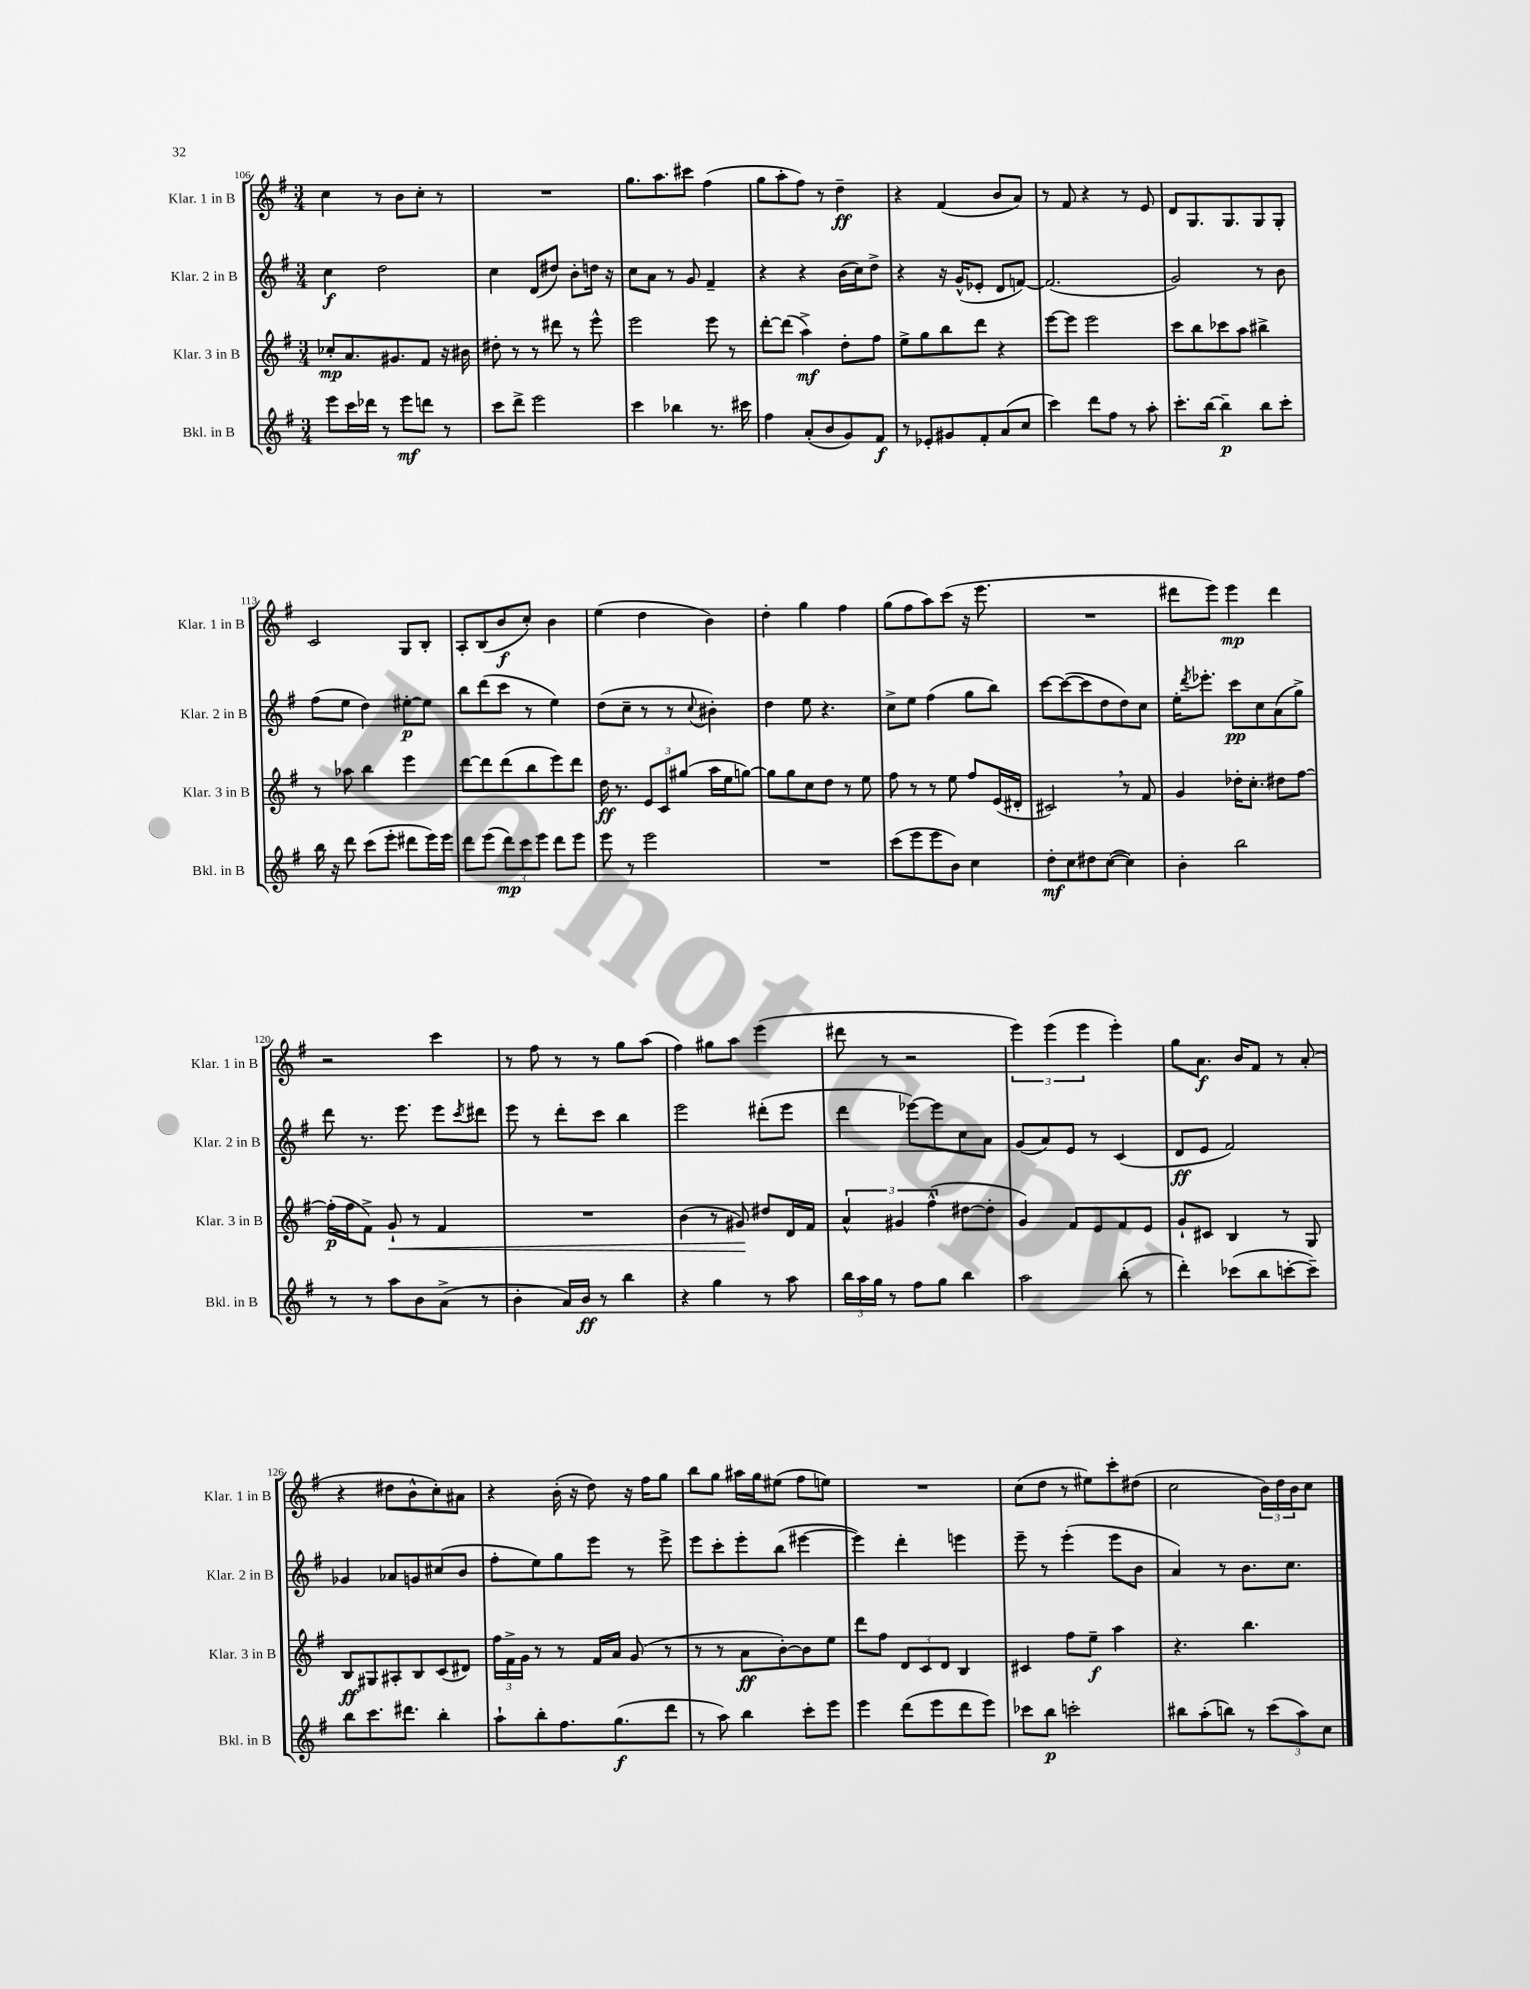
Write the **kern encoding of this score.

**kern	**kern	**kern	**kern
*staff4	*staff3	*staff2	*staff1
*clefG2	*clefG2	*clefG2	*clefG2
*k[f#]	*k[f#]	*k[f#]	*k[f#]
*M3/4	*M3/4	*M3/4	*M3/4
8eee	8cc-'	4cc	4cc
16ccc	8.a	.	.
16ddd-	.	.	.
8r	.	2dd	8r
.	8.g#	.	.
8eee	.	.	8b
8ddd	8f#	.	8cc'
8r	16r	.	8r
.	16b#	.	.
=	=	=	=
8ccc	8dd#'	4cc	2.r
8ddd^	8r	.	.
2eee	8r	(8d	.
.	8ddd#	8dd#)	.
.	8r	8b'	.
.	8eee^^	16dd	.
.	.	16r	.
=	=	=	=
4ccc	2eee	8cc	8.gg
.	.	8a	.
.	.	.	8.aa
4bb-	.	8r	.
.	.	8g	8ccc#
8.r	8eee	4f#~	(4ff#
.	8r	.	.
16ccc#	.	.	.
=	=	=	=
4ff#	[8ddd'	4r	8gg
.	(8ddd]	.	8aa'
(8a'	4aa^)	4r	8ff#)
8b	.	.	8r
8g)	8dd'	(16b	4dd~
.	.	16cc)	.
8f#	8ff#	8dd^	.
=	=	=	=
8r	8ee^	4r	4r
8e-'	8gg	.	.
8g#	8bb	16r	(4f#
.	.	(16g^^	.
8f#'	8ddd	8e-'	.
(8a	4r	8d	8b
8cc	.	[8f)	8a)
=	=	=	=
4ccc)	[8eee	(2.f]	8r
.	8eee]	.	8f#
8ddd	2eee	.	4r
8ff#	.	.	.
8r	.	.	8r
8aa'	.	.	8e
=	=	=	=
8.ccc'	8ccc	2g)	8d
.	8bb	.	8.G
[16bb	.	.	.
4bb~]	8ccc-	.	.
.	.	.	8.G
.	8aa	.	.
8bb	4bb#^	8r	8G
8ccc'	.	8b	8G'
=	=	=	=
16bb	8r	(8ff#	2c
16r	.	.	.
8ddd	8aa-	8ee	.
(8ccc	4bb	4dd)	.
8eee'	.	.	.
8ddd#	4eee	[8ee#'	8G
16eee)	.	8ee#]	8B'
16eee	.	.	.
=	=	=	=
8ddd	[8ddd	8bb	8A'
(8eee	8ddd]	(8ddd	(8B
12ddd)	(8ddd	8ccc	8b
12ccc	.	.	.
.	8bb	8r	8cc')
12eee	.	.	.
8ddd	8eee)	4ee)	4b
8eee	8ddd	.	.
=	=	=	=
8eee	16dd	(8dd	(4ee
.	8.r	.	.
8r	.	8cc~	.
2eee	12e	8r	4dd
.	12c	.	.
.	.	8r	.
.	(12gg#	.	.
.	.	8qqcc	.
.	16aa	4b#')	4b)
.	16ee	.	.
.	[8gg)	.	.
=	=	=	=
2.r	8gg]	4dd	4dd'
.	8gg	.	.
.	8cc	8ee	4gg
.	8dd	4.r	.
.	8r	.	4ff#
.	8ee	.	.
=	=	=	=
(8ccc	8ff#	8cc^	(8gg
8eee	8r	8ee	8ff#
8eee	8r	(4ff#	8aa)
8b)	8ee	.	(8ccc
4cc	8ff#	8gg	16r
.	.	.	8.eee
.	(16e	8bb)	.
.	16d#'	.	.
=	=	=	=
8dd'	2c#)	[8ccc	2.r
8cc	.	(8ccc_	.
8dd#	.	8ccc]	.
([8cc	.	8dd	.
4cc])	8r	8dd)	.
.	8f#	8cc	.
=	=	=	=
4b'	4g	16ee'	8ddd#
.	.	8qddd	.
.	.	8.eee-'	.
.	.	.	8eee)
2bb	16dd-'	8ccc	4eee
.	8.cc'	.	.
.	.	8cc	.
.	8dd#	(8a	4ddd#
.	[8ff#	8gg^)	.
=	=	=	=
8r	(16ff#']	8ddd	2r
.	16ff#	.	.
8r	8f#^)	8.r	.
8aa	8g`	.	.
.	.	8.eee	.
8b	8r	.	.
(8a^	4f#	8eee	4ccc
.	.	8qccc	.
8r	.	8ddd#	.
=	=	=	=
4b'	2.r	8eee	8r
.	.	8r	8ff#
16a)	.	8ddd'	8r
16b	.	.	.
8r	.	8ccc	8r
4bb	.	4bb	8gg
.	.	.	(8aa
=	=	=	=
4r	(4b	2eee	4ff#)
4gg	8r	.	8gg#
.	8g#)	.	8aa
8r	8dd#	(8ddd#'	(4eee
8aa	16d	8eee	.
.	16f#	.	.
=	=	=	=
24bb	6a^^	4ddd	8ddd#
24aa	.	.	.
24gg	.	.	.
8r	.	.	8r
.	6g#	.	.
8ff#	.	[8eee-)	2r
.	(6ff#^^	.	.
8gg	.	8eee-]	.
4bb	[8dd#	8cc	.
.	8dd#']	8a	.
=	=	=	=
2aa	4g)	(8g	6eee)
.	.	8a)	.
.	.	.	(6eee
.	8f#	8e	.
.	.	.	6eee
.	8e	8r	.
(8bb'	8f#	(4c	4eee')
8r	8e	.	.
=	=	=	=
4ddd')	8g`	8d	8gg
.	8c#	8e	8.a
(8ccc-	4B	2f#)	.
.	.	.	16b
8bb	.	.	8f#
[8ccc'	8r	.	8r
8ccc~])	8G	.	(8a'
=	=	=	=
8bb	8B	4g-	4r
8.ccc	8G#	.	.
.	8A#'	8a-	8dd#
8.ddd#	.	.	.
.	8B	8g	8b^^
4bb'	(8c	(8cc#	8cc')
.	8d#)	8b	8a#
=	=	=	=
8aa`	24ff#	8ff#'	4r
.	24f#^	.	.
.	24g	.	.
8bb'	8r	8ee)	.
8.ff#	8r	8gg	(16b'
.	.	.	16r
.	16f#	8eee	8dd)
(8.gg	16a	.	.
.	(8g	8r	16r
.	.	.	16ff#
8ddd	8r	8eee^	8gg
=	=	=	=
8r	8r	8eee	8bb
8aa)	8r	8ccc'	8gg
4bb	8a	8eee'	16aa#
.	.	.	16gg
.	[8b')	(8bb	(8ee#
8ccc'	8b]	[4eee#	8ff#
8eee	8ee	.	8ee)
=	=	=	=
4eee	8ddd	4eee#])	2.r
.	8ff#	.	.
(8ddd	12d	4ddd'	.
.	12c	.	.
8eee	.	.	.
.	12d	.	.
8ddd	4B	4eee	.
8eee)	.	.	.
=	=	=	=
8ccc-	4c#	8eee~	(8cc
8bb	.	8r	8dd
2ccc'	8ff#	(4eee'	8r
.	8ee~	.	8ee#)
.	4aa	8eee	8ccc'
.	.	8b	(8dd#
=	=	=	=
8bb#	4.r	4a)	2cc
(8aa'	.	.	.
8bb)	.	8r	.
8r	4.bb	8.b	.
(12ccc	.	.	24b)
.	.	.	24dd
.	.	8.cc	.
12aa)	.	.	24b
.	.	.	8cc
12cc	.	.	.
==	==	==	==
*-	*-	*-	*-
